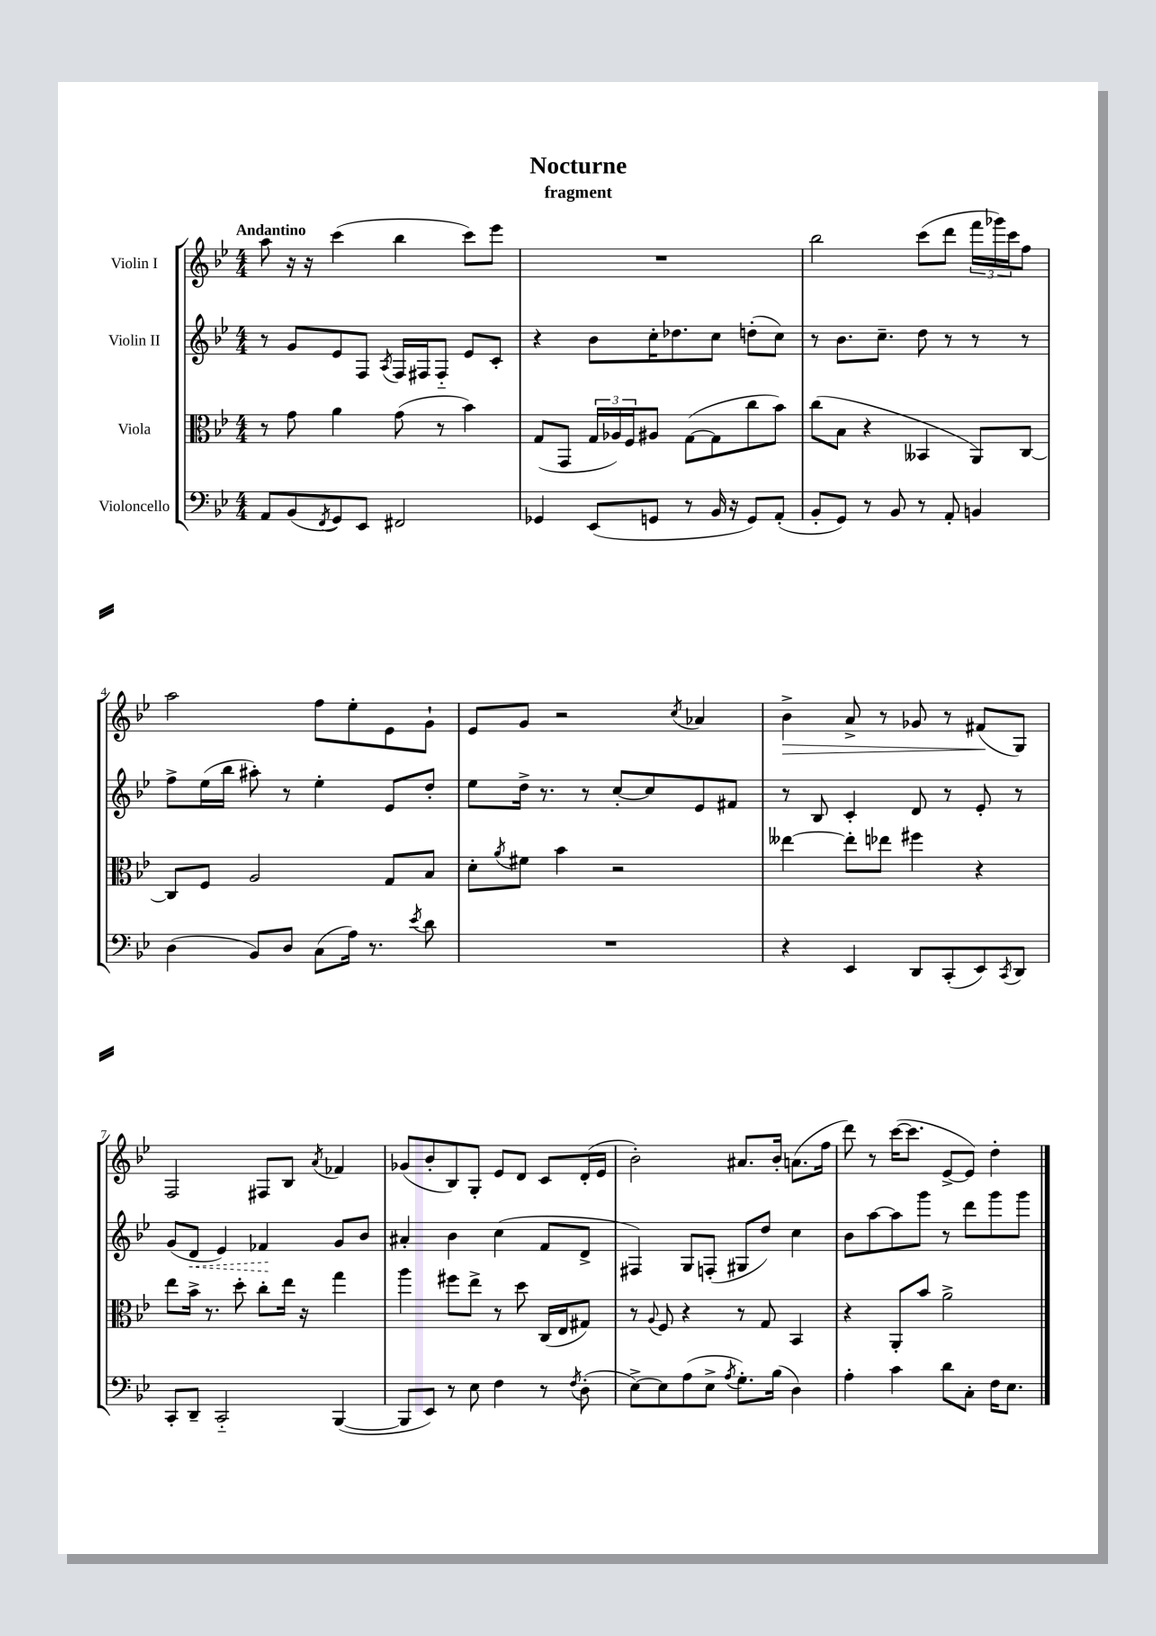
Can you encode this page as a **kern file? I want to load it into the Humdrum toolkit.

**kern	**kern	**kern	**dynam	**kern	**dynam
*part4	*part3	*part2	*part2	*part1	*part1
*staff4	*staff3	*staff2	*staff2	*staff1	*staff1
*I"Violoncello	*I"Viola	*I"Violin II	*	*I"Violin I	*
*clefF4	*clefC3	*clefG2	*	*clefG2	*
*k[b-e-]	*k[b-e-]	*k[b-e-]	*	*k[b-e-]	*
*M4/4	*M4/4	*M4/4	*	*M4/4	*
=1	=1	=1	=1	=1	=1
!	!	!	!	!LO:TX:a:B:t=Andantino	!
8AA/L	8r	8r	.	8aa\	.
(8BB-/	8g\	8g/L	.	16r	.
.	.	.	.	16r	.
8qFF/	.	.	.	.	.
8GG/)	4a\	8e-/	.	(4ccc\	.
8EE-/J	.	8F/J	.	.	.
.	.	8qA/	.	.	.
2FF#X/	(8g\	16F/LL	.	4bb-\	.
.	.	16F#X/J	.	.	.
.	8r	8F#/J	.	.	.
.	4b-\)	8e-/L	.	8ccc\L)	.
.	.	8c'/J	.	8eee-\J	.
=2	=2	=2	=2	=2	=2
4GG-X/	(8G/L	4r	.	1r	.
.	8GG/J	.	.	.	.
(8EE-/L	24G/LL	8b-\L	.	.	.
.	24A-X/)	.	.	.	.
.	24F/J	.	.	.	.
8GGn/J	8A#X/J	16cc'\K	.	.	.
.	.	8.dd-X\	.	.	.
8r	([8G\L	.	.	.	.
16BB-/	8G\]	8cc\J	.	.	.
16r	.	.	.	.	.
8GG/L)	8cc\	(8ddn'\L	.	.	.
(8AA'/J	8b-\J)	8cc\J)	.	.	.
=3	=3	=3	=3	=3	=3
8BB-'/L	(8cc\L	8r	.	2bb-\	.
8GG/J)	8B-\J	8.b-\L	.	.	.
8r	4r	.	.	.	.
.	.	8.cc~\J	.	.	.
8BB-/	.	.	.	.	.
8r	4BB--X/	8dd\	.	(8ccc\L	.
8AA'/	.	8r	.	8ddd\J	.
4BBn/	8AA/L)	8r	.	24fff\LL	.
.	.	.	.	24ggg-X\)	.
.	.	.	.	24ccc\J	.
.	[8C/J	8r	.	8ff\J	.
!!LO:LB:g=z
=4	=4	=4	=4	=4	=4
(4D\	8C/L]	8ff^\L	.	2aa\	.
.	8F/J	(16ee-\L	.	.	.
.	.	16bb-\JJ	.	.	.
8BB-/L)	2A/	8aa#X'\)	.	.	.
8D/J	.	8r	.	.	.
(8C\L	.	4ee-'\	.	8ff\L	.
16A\Jk)	.	.	.	8ee-'\	.
8.r	.	.	.	.	.
.	8G/L	8e-/L	.	8e-\	.
8qe-/	.	.	.	.	.
8d\	8B-/J	8dd'/J	.	8g`\J	.
=5	=5	=5	=5	=5	=5
1r	8d'\L	8ee-\L	.	8e-/L	.
.	8qa/	.	.	.	.
.	8f#X\J	16dd^\Jk	.	8g/J	.
.	.	8.r	.	.	.
.	4b-\	.	.	2r	.
.	.	8r	.	.	.
.	2r	[8cc'/L	.	.	.
.	.	8cc/]	.	.	.
.	.	.	.	8qcc/	.
.	.	8e-/	.	4a-X/	.
.	.	8f#X/J	.	.	.
=6	=6	=6	=6	=6	=6
!	!	!	!	!	!LO:HP:b
4r	[4ee--X\	8r	.	4b-^\	>
.	.	8B-/	.	.	.
4EE-/	8ee--'\L]	4c'/	.	8a^/	.
.	8ee-X\J	.	.	8r	.
8DD/L	4ff#X\	8d/	.	8g-X/	.
(8CC'/	.	8r	.	8r	.
8EE-/)	4r	8e-'/	.	(8f#X/L	.
8qCC/	.	.	.	.	.
8DD/J	.	8r	.	8G/J)	]
!!LO:LB:g=z
=7	=7	=7	=7	=7	=7
8CC'/L	8ee-\L	(8g/L	.	2F/	.
!	!	!	!LO:HP:b	!	!
8DD~/J	16b-^\Jk	8d/J	<	.	.
.	8.r	.	.	.	.
2CC/	.	4e-/)	.	.	.
.	8dd'\	.	.	.	.
.	8cc'\L	4f-X/	.	8F#X/L	.
.	16ee-\Jk	.	.	8B-/J	.
.	16r	.	.	.	.
.	.	.	.	8qa/	.
([4BBB-/	4gg\	8g/L	[	4f-X/	.
.	.	8b-/J	.	.	.
=8	=8	=8	=8	=8	=8
8BBB-/L]	4aa\	4a#X'/	.	(8g-X/L	.
8EE-/J)	.	.	.	8b-'/	.
8r	8ff#X\L	4b-\	.	8B-/)	.
8E-\	8ee-^\J	.	.	8G'/J	.
4F\	8r	(4cc\	.	8e-/L	.
.	8dd\	.	.	8d/J	.
8r	(16C/LL	8f/L	.	8c/L	.
.	16E-/J	.	.	.	.
8qF/	.	.	.	.	.
(8D'\	8G#X/J)	8d^/J	.	(16d'/L	.
.	.	.	.	16e-/JJ	.
=9	=9	=9	=9	=9	=9
[8E-^\L)	8r	4F#X/)	.	2b-'\)	.
.	8qqA/	.	.	.	.
8E-\]	8F/	.	.	.	.
(8A\	4r	8G/L	.	.	.
8E-^\J	.	(8Fn'/J	.	.	.
8qA/	.	.	.	.	.
8.G'\L)	8r	8G#X/L	.	8.a#X/L	.
.	8G/	8dd/J)	.	.	.
(16B-\Jk	.	.	.	16b-'/Jk	.
4D\)	4BB-/	4cc\	.	(8.an\L	.
.	.	.	.	16ff\Jk	.
=10	=10	=10	=10	=10	=10
4A'\	4r	8b-\L	.	8ddd\)	.
.	.	[8aa\	.	8r	.
4c\	8AA'/L	8aa\]	.	([16ccc\KL	.
.	.	.	.	8.ccc\J]	.
.	8b-/J	8ggg\J	.	.	.
8d\L	2a^\	8r	.	[8e-^/L	.
8C'\J	.	8ddd\L	.	8e-/J])	.
16F\KL	.	8ggg\	.	4dd'\	.
8.E-\J	.	.	.	.	.
.	.	8ggg\J	.	.	.
==	==	==	==	==	==
*-	*-	*-	*-	*-	*-
